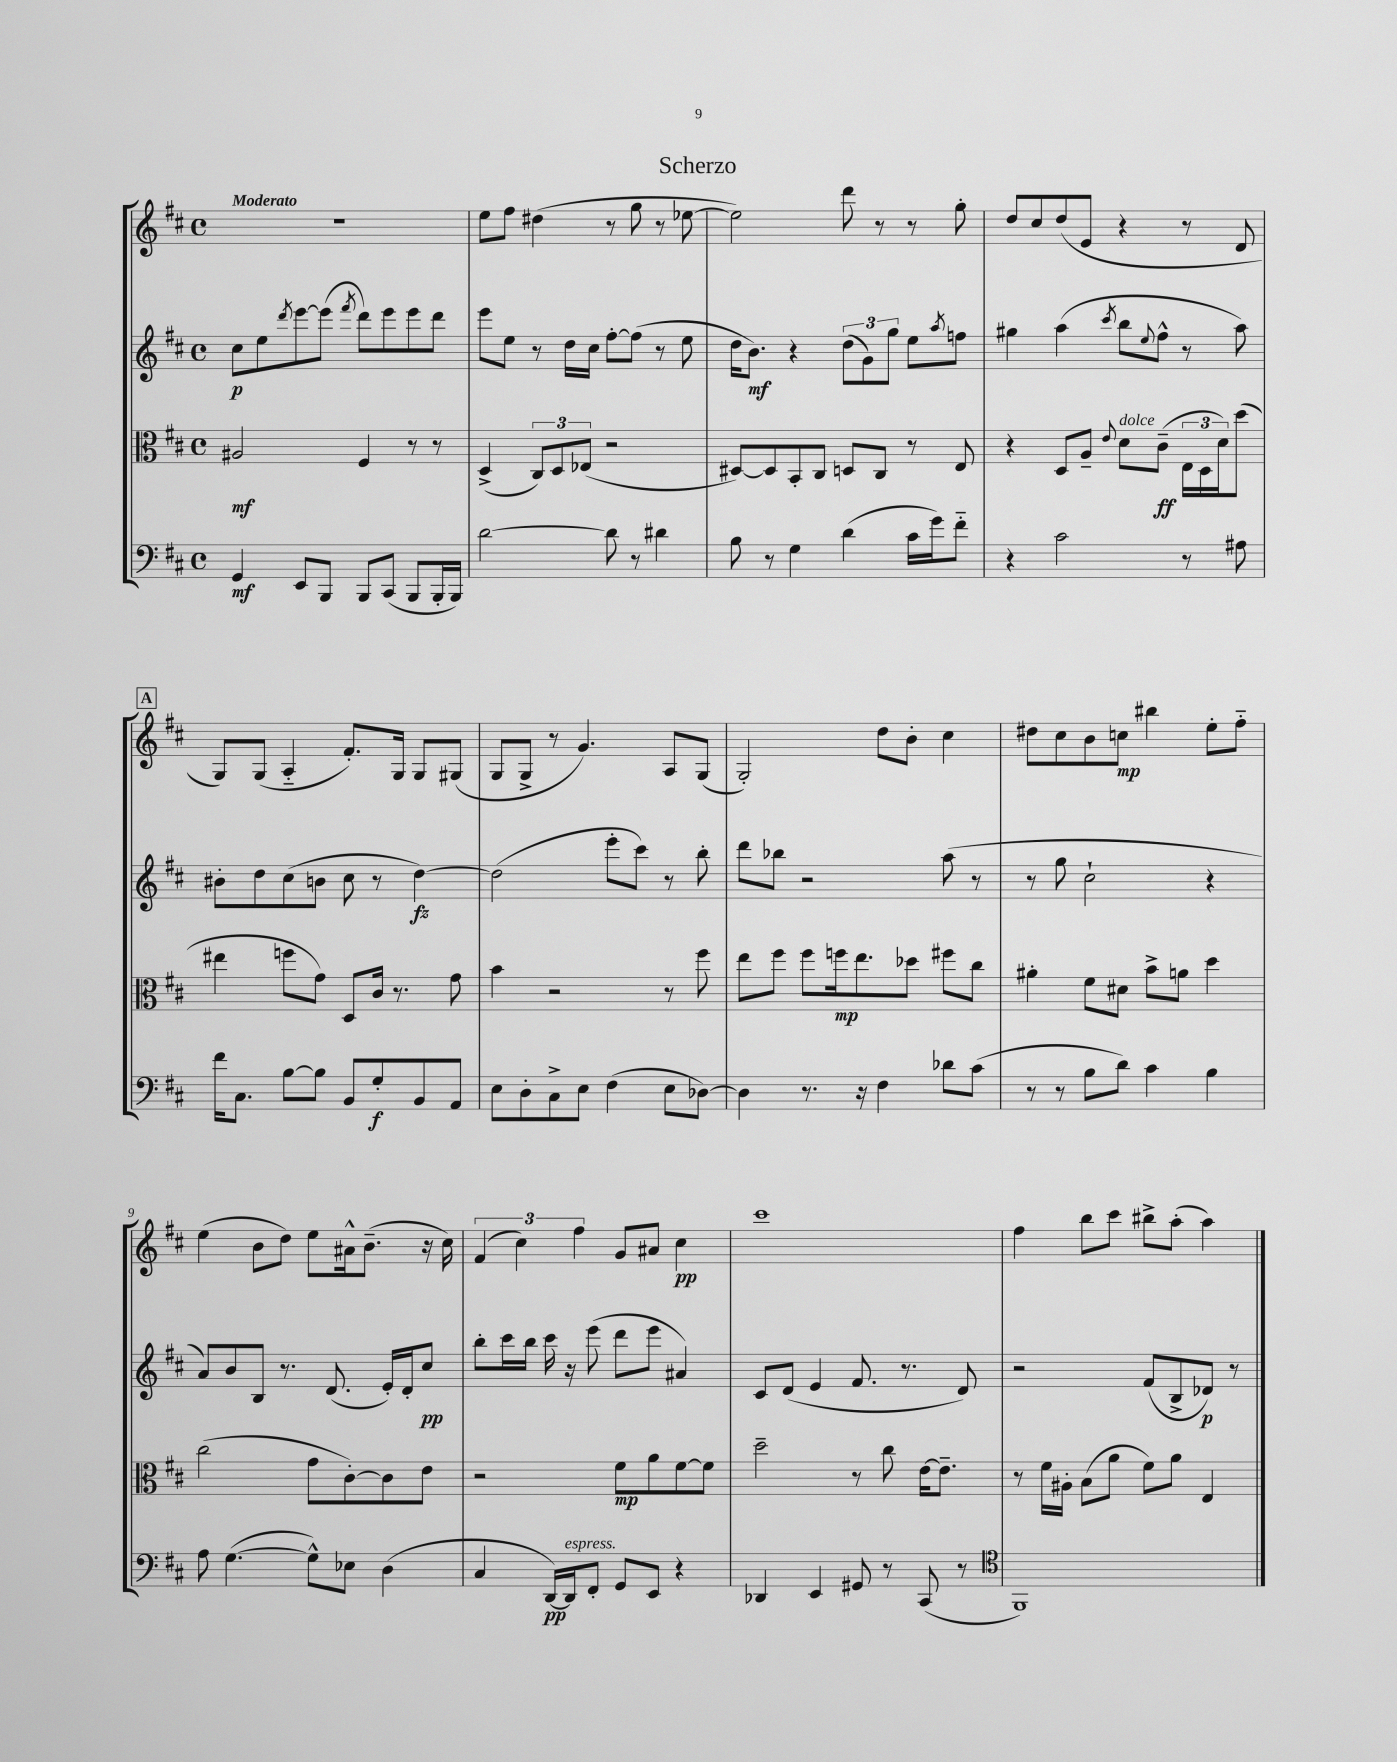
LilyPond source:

\header { title = "Scherzo" }
<<
\new StaffGroup <<
\new Staff = "s0" {
    \clef treble \key d \major \defaultTimeSignature \time 4/4 \tempo "Moderato"
    R1 |
    e''8 fis''8 dis''4( r8 g''8 r8 ees''8~ |
    ees''2) d'''8 r8 r8 g''8-. |
    d''8 cis''8 d''8( e'8 r4 r8 d'8 |
    \mark \markup { \box "A" } g8) g8( a4-_ fis'8.-.) g16 g8 gis8( |
    g8 g8-> r8 g'4.) a8 g8( |
    g2-.) d''8 b'8-. cis''4 |
    dis''8 cis''8 b'8 c''8\mp bis''4 e''8-. fis''8-_ |
    e''4( b'8 d''8) e''8 ais'16-^ b'8.--( r16 cis''16) |
    \tuplet 3/2 { fis'4( cis''4) fis''4 } g'8 ais'8 cis''4\pp |
    cis'''1 |
    fis''4 b''8 cis'''8 bis''8-> a''8-.( a''4) \bar "|." |
}
\new Staff = "s1" {
    \clef treble \key d \major \defaultTimeSignature \time 4/4
    cis''8\p e''8 \acciaccatura { d'''8 } e'''8~ e'''8( \acciaccatura { fis'''8 } d'''8) e'''8 e'''8 d'''8 |
    e'''8 e''8 r8 d''16 cis''16 fis''8~-. fis''8( r8 e''8 |
    d''16 b'8.\mf) r4 \tuplet 3/2 { d''8( g'8) g''8 } e''8 \acciaccatura { a''8 } f''8 |
    gis''4 a''4( \acciaccatura { cis'''8 } b''8 \appoggiatura { e''8 } fis''8-^ r8 a''8) |
    \mark \markup { \box "A" } bis'8-. d''8 cis''8( b'8 cis''8 r8 d''4~\fz) |
    d''2( e'''8-. cis'''8) r8 b''8-. |
    d'''8 bes''8 r2 a''8( r8 |
    r8 g''8 cis''2-! r4 |
    a'8) b'8 b8 r8. d'8.( e'16-.) d'16-. cis''8\pp |
    b''8-. cis'''16 b''16 cis'''16 r16 e'''8( d'''8 e'''8 ais'4) |
    cis'8 d'8( e'4 fis'8. r8. d'8) |
    r2 fis'8( b8-> des'8\p) r8 \bar "|." |
}
\new Staff = "s2" {
    \clef alto \key d \major \defaultTimeSignature \time 4/4
    ais2\mf fis4 r8 r8 |
    d4->( \tuplet 3/2 { cis8) d8 ees8( } r2 |
    dis8~) dis8 b,8-. cis8 d8 cis8 r8 e8 |
    r4 d8 a8-- \appoggiatura { e'8 } d'8^\markup { \italic "dolce" } cis'8--\ff( \tuplet 3/2 { e16 d16 d'16) } d''8( |
    \mark \markup { \box "A" } eis''4 f''8 g'8) d8 cis'16 r8. g'8 |
    b'4 r2 r8 fis''8 |
    e''8 fis''8 fis''8 f''16\mp e''8. des''8 fis''8 cis''8 |
    ais'4-. fis'8 dis'8 b'8-> a'8 d''4 |
    cis''2( g'8 cis'8~-.) cis'8 e'8 |
    r2 fis'8\mp a'8 fis'8~ fis'8 |
    d''2-- r8 cis''8 e'16~ e'8.-- |
    r8 fis'16 ais16-. b8( a'8 fis'8) a'8 e4 \bar "|." |
}
\new Staff = "s3" {
    \clef bass \key d \major \defaultTimeSignature \time 4/4
    g,4\mf e,8 b,,8 b,,8 cis,8( b,,8 b,,16-. b,,16) |
    d'2~ d'8 r8 dis'4 |
    b8 r8 g4 d'4( cis'16 g'16) fis'8-_ |
    r4 cis'2 r8 ais8 |
    \mark \markup { \box "A" } fis'16 cis8. b8~ b8 b,8 g8-.\f b,8 a,8 |
    e8 d8-. cis8-> e8 fis4( e8 des8~) |
    des4 r8. r16 fis4 des'8 cis'8( |
    r8 r8 b8 d'8) cis'4 b4 |
    a8 g4.~( g8-^) ees8 d4( |
    cis4 d,16~\pp) d,16^\markup { \italic "espress." } fis,8-. g,8 e,8 r4 |
    des,4 e,4 gis,8 r8 cis,8( r8 |
    \clef tenor fis,1) \bar "|." |
}
>>
>>
